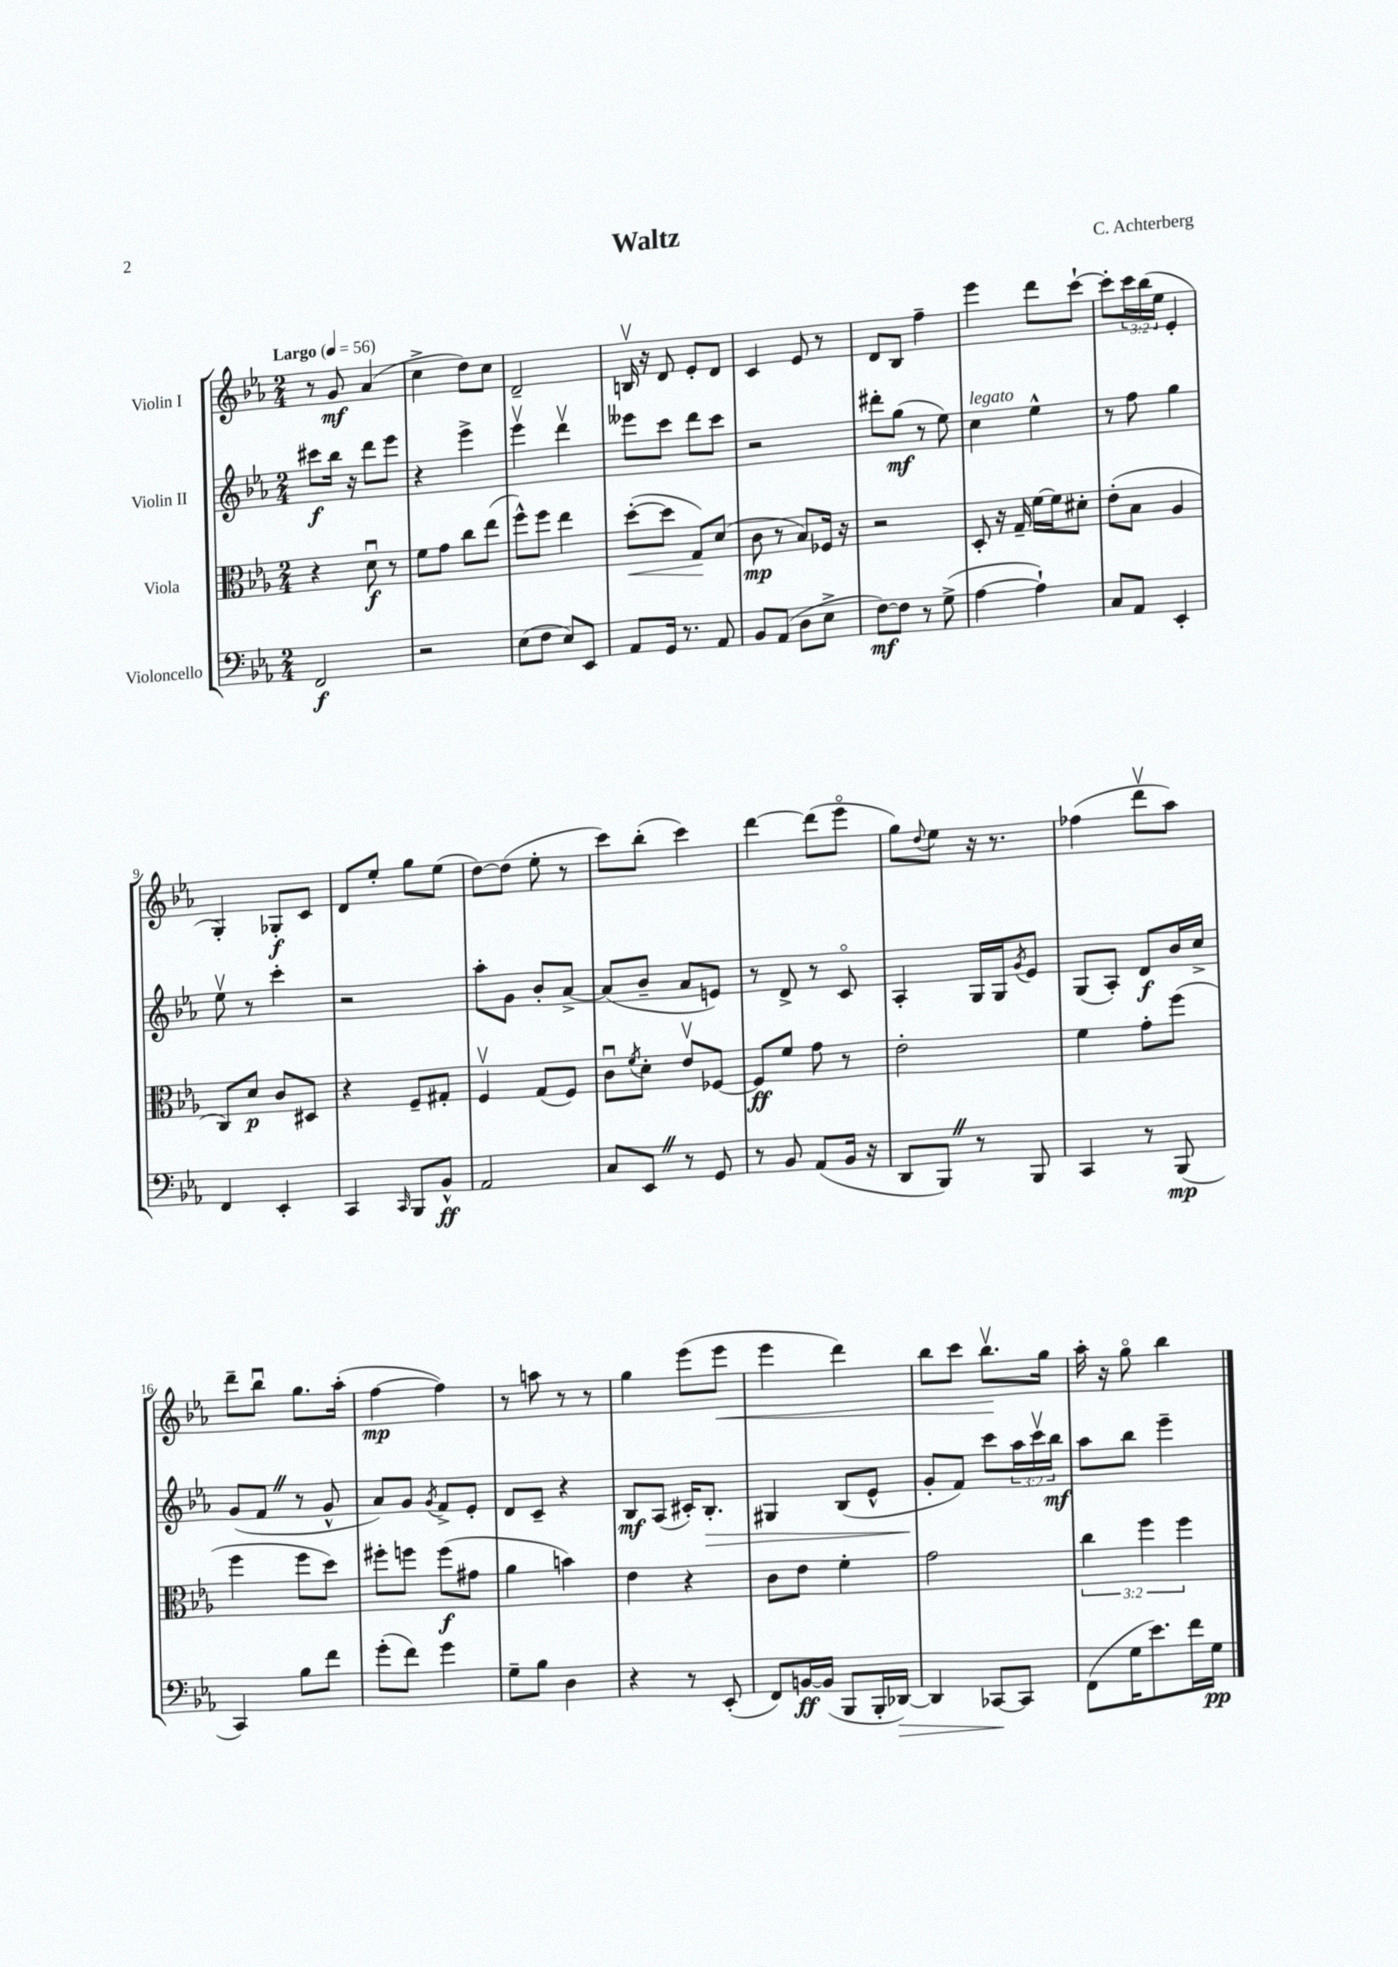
\header { title = "Waltz" composer = "C. Achterberg" }
<<
\new StaffGroup <<
\new Staff = "s0" \with { instrumentName = "Violin I" } {
    \clef treble \key ees \major \numericTimeSignature \time 2/4 \override Staff.TupletNumber.text = #tuplet-number::calc-fraction-text \tempo "Largo" 4 = 56
    r8 g'8\mf aes'4( |
    c''4-> d''8) c''8 |
    d'2-- |
    b16\upbow r16 d'8 ees'8-. d'8 |
    c'4 ees'8 r8 |
    d'8 bes8 f''4-- |
    ees'''4 d'''8 c'''8~-! |
    c'''8-. \tuplet 3/2 { c'''16 bes''16( ees''16 } ees'4-. |
    g4-.) ges8-.\f c'8 |
    d'8 ees''8-. g''8 ees''8( |
    d''8~) d''8( ees''8-. r8 |
    c'''8) bes''8-.( c'''4) |
    d'''4~ d'''8( ees'''8\flageolet |
    g''8) \appoggiatura { d''8 } ees''8 r16 r8. |
    fes''4( d'''8\upbow aes''8) |
    d'''8-- bes''8\downbow g''8. aes''16-.( |
    f''4~\mp f''4) |
    r8 a''8 r8 r8 |
    g''4 ees'''8( ees'''8\< |
    ees'''4 d'''4) |
    bes''8 c'''8 bes''8.\upbow\! g''16 |
    aes''16-. r16 g''8\flageolet bes''4 \bar "|." |
}
\new Staff = "s1" \with { instrumentName = "Violin II" } {
    \clef treble \key ees \major \numericTimeSignature \time 2/4 \override Staff.TupletNumber.text = #tuplet-number::calc-fraction-text
    cis'''8\f bes''16 r16 d'''8 ees'''8 |
    r4 ees'''4-> |
    ees'''4\upbow d'''4\upbow |
    eeses'''8 c'''8 d'''8 c'''8 |
    r2 |
    dis'''8-. g''8\mf( r8 ees''8) |
    c''4^\markup { \italic "legato" } ees''4-^ |
    r8 f''8 g''4 |
    ees''8\upbow r8 c'''4-. |
    r2 |
    aes''8-. g'8 bes'8-. aes'8~-> |
    aes'8( bes'8-- aes'8 e'8) |
    r8 d'8-> r8 c'8\flageolet |
    aes4-. g16 g16 \acciaccatura { g'8 } ees'8 |
    g8( aes8-.) d'8\f bes'16 c''16-> |
    g'8( f'8 \once \override BreathingSign.text = \markup { \musicglyph "scripts.caesura.straight" } \breathe r8 g'8-^ |
    aes'8) g'8 \acciaccatura { g'8 } f'8-> ees'8-. |
    d'8 c'8-- r4 |
    bes8\mf aes8( cis'16-.) bes8.-.\> |
    gis4 bes8( ees'8-^ |
    g'8-.\! f'8) c'''8 \tuplet 3/2 { aes''16 c'''16\upbow bes''16\mf } |
    aes''8 bes''8 ees'''4-- \bar "|." |
}
\new Staff = "s2" \with { instrumentName = "Viola" } {
    \clef alto \key ees \major \numericTimeSignature \time 2/4 \override Staff.TupletNumber.text = #tuplet-number::calc-fraction-text
    r4 d'8\downbow\f r8 |
    f'8 g'8 c''8 ees''8( |
    f''8-^) f''8 ees''4 |
    d''8~-.\<( d''8 g8\!) d'8( |
    c'8\mp r8 bes8) fes16 r16 |
    r2 |
    d8-. r16 g16-- f'16~ f'16 dis'8-. |
    ees'8-.( bes8 aes4 |
    c8) d'8\p c'8 dis8 |
    r4 f8-- gis8-. |
    f4\upbow g8( f8) |
    c'8\downbow \acciaccatura { f'8 } d'8-. ees'8\upbow fes8~ |
    fes8\ff f'8 g'8 r8 |
    ees'2-. |
    f'4 g'8-. f''8( |
    f''4 f''8 d''8) |
    fis''8-. f''8 f''8\f( gis'8 |
    aes'4 b'4) |
    ees'4 r4 |
    c'8 ees'8 f'4-. |
    g'2 |
    \tuplet 3/2 { c''4 f''4 f''4 } \bar "|." |
}
\new Staff = "s3" \with { instrumentName = "Violoncello" } {
    \clef bass \key ees \major \numericTimeSignature \time 2/4
    f,2\f |
    r2 |
    ees8( f8 ees8) ees,8 |
    aes,8 g,16 r8. aes,8 |
    bes,8 aes,8( d8 ees8-> |
    f8~\mf) f8 r8 g8->( |
    aes4~ aes4-!) |
    c8 aes,8 ees,4-. |
    f,4 ees,4-. |
    c,4 \grace { c,16 } bes,,8 bes,8-^\ff |
    aes,2 |
    c8 ees,8 \once \override BreathingSign.text = \markup { \musicglyph "scripts.caesura.straight" } \breathe r8 g,8 |
    r8 bes,8 aes,8( bes,16 r16 |
    d,8 bes,,8) \once \override BreathingSign.text = \markup { \musicglyph "scripts.caesura.straight" } \breathe r8 bes,,8 |
    c,4 r8 bes,,8\mp( |
    c,4) bes8 f'8 |
    g'8-.( f'8) g'4 |
    g8-- bes8 d4 |
    r4 r8 ees,8-.( |
    f,8) b,16~\ff b,16( bes,,8 bes,,16-. des,16~\>) |
    des,4 ces,8~\! ces,8 |
    f,8( g16 ees'8.) f'16 g16\pp \bar "|." |
}
>>
>>
